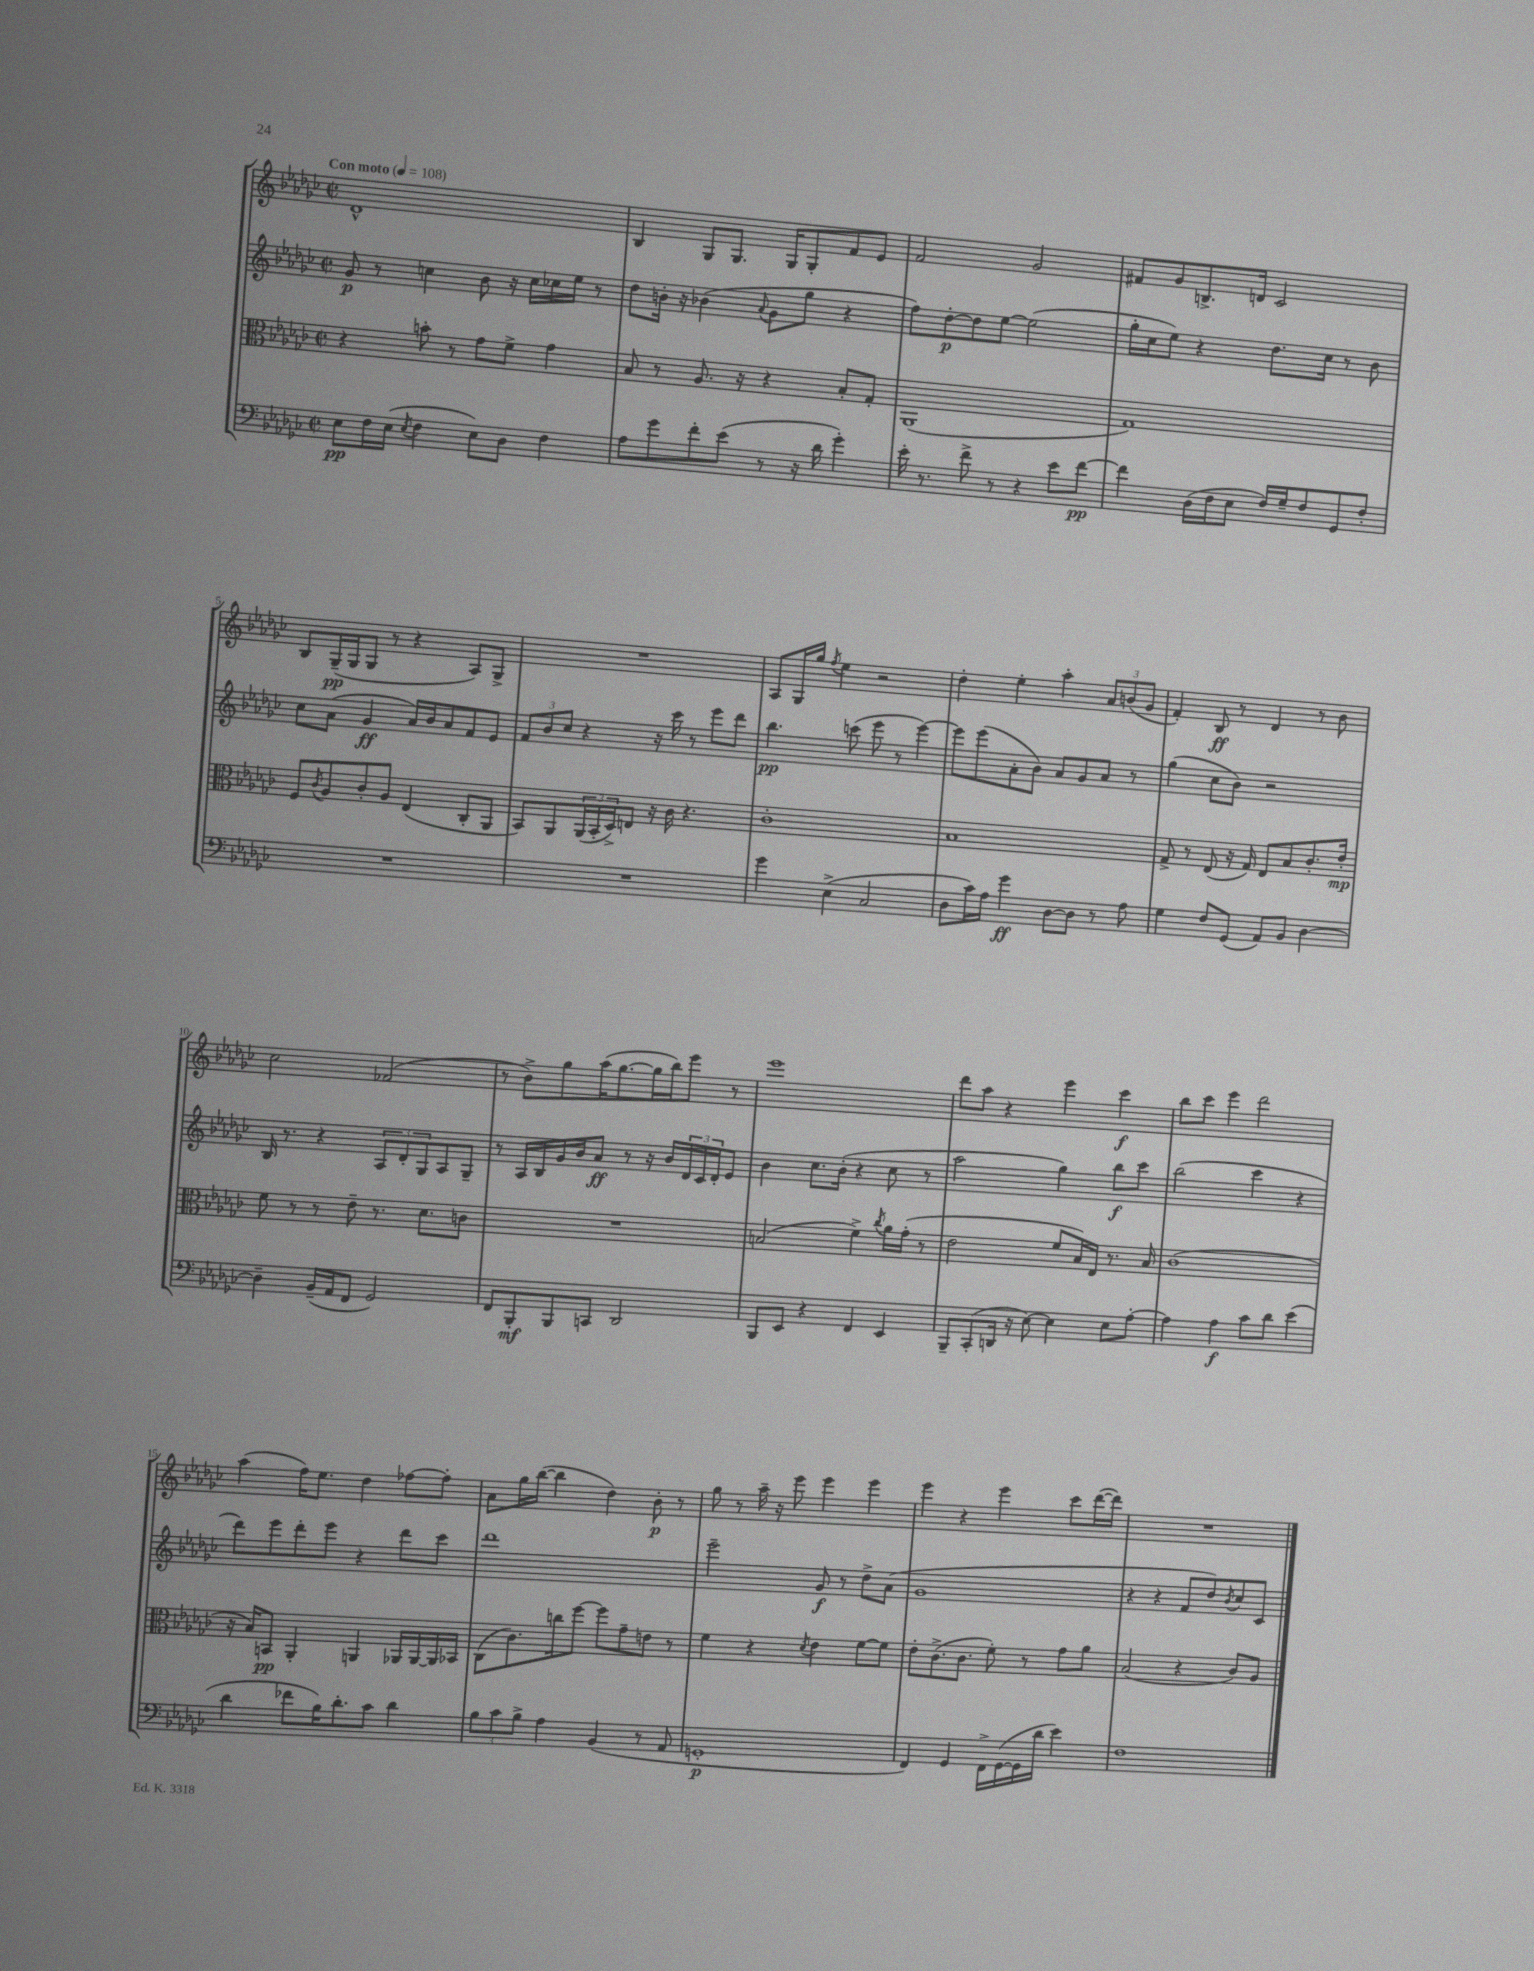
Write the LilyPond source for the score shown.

<<
\new StaffGroup <<
\new Staff = "s0" {
    \clef treble \key ges \major \defaultTimeSignature \time 2/2 \tempo "Con moto" 4 = 108
    des'1-^ |
    bes4 ges8 ges8. ges16 ges8-. f'8 ees'8 |
    f'2 ges'2 |
    fis'8 ges'8 b8.-> d'16 ces'2 |
    bes8 ges16--\pp( ges16 ges8 r8 r4 aes8) ges8-> |
    R1 |
    aes8 ges16 ges''16 \acciaccatura { f''8 } ees''4 r2 |
    des''4-. ees''4-. aes''4-. \tuplet 3/2 { aes'8 b'8( ges'8 } |
    f'4-.) bes8\ff r8 des'4 r8 bes'8 |
    ces''2 fes'2( |
    r8 bes'8->) ges''8 aes''16( ges''8.~ ges''16 bes''16) ees'''8 r8 |
    ees'''1 |
    des'''8 aes''8 r4 ees'''4 ces'''4\f |
    bes''8 ces'''8 ees'''4 des'''2 |
    aes''4( f''16) ees''8. des''4 fes''8~ fes''8-. |
    aes'8 ges''16 bes''16~( bes''4 des''4) bes'8-.\p r8 |
    ges''8 r8 aes''16-- r16 ees'''8 ees'''4 ees'''4 |
    ees'''4 r4 ees'''4 ces'''8 des'''16~( des'''16) |
    R1 \bar "|." |
}
\new Staff = "s1" {
    \clef treble \key ges \major \defaultTimeSignature \time 2/2
    ges'8\p r8 c''4 bes'8 r16 c''16 ces''16 ees''16 r8 |
    des''8 b'16-. r16 bes'4( \appoggiatura { aes'8 } ges'8 ges''8 r4 |
    f''8) des''8~-.\p des''8 ees''8~ ees''2( |
    ges''16-. ces''16 ees''8) r4 des''8. ces''16 r8 bes'8 |
    ces''8 aes'8( ges'4\ff aes'16) bes'16 aes'8 f'8 ees'8 |
    \tuplet 3/2 { f'8 bes'8 ces''8 } r4 r16 ces'''16 r8 ees'''8 des'''8 |
    bes''4.\pp c'''8( ees'''8 r8 ees'''4~) |
    ees'''8 ees'''8( aes'8-. bes'8) aes'8 ges'8 aes'8 r8 |
    ges''4( ces''8 bes'8) r2 |
    bes16 r8. r4 \tuplet 3/2 { aes8 des'8-. ges8 } aes8 ges8-- |
    r8 aes16 bes16 ges'16 bes'16 aes'8\ff r8 r16 bes'16 \tuplet 3/2 { des'16 ces'16 des'16-. } ees'8 |
    bes'4 ces''8. bes'16-.( r4 ces''8 r8 |
    aes''2 ges''4) bes''8\f ces'''8 |
    bes''2( ces'''4 r4 |
    des'''8) ees'''8 des'''8-. ees'''8 r4 des'''8 ces'''8 |
    des'''1 |
    ees'''2-- ges'8\f r8 des''8-> aes'8( |
    ges'1 |
    r4 r4 f'8 des''8) \acciaccatura { bes'8 } ces''8 ces'8 \bar "|." |
}
\new Staff = "s2" {
    \clef alto \key ges \major \defaultTimeSignature \time 2/2
    r4 b'8-. r8 ges'8 f'8-> ges'4 |
    bes8 r8 aes8. r16 r4 bes8-. ges8-. |
    aes,1( |
    ges1) |
    f8 \acciaccatura { ces'8 } aes8 ces'8-. aes8 ees4( ces8-. aes,8 |
    bes,8) aes,8 \tuplet 3/2 { aes,16( bes,16-. des16->) } e8 r16 ces'16 r4. |
    ces'1-. |
    bes1 |
    ges8-> r8 ees8( r16 ges16) ees8 bes8 ces'8.-. ees'16-.\mp |
    f'8 r8 r8 ees'8-- r8. des'8. c'8 |
    R1 |
    b2( f'4->) \acciaccatura { ces''8 } aes'16 ges'16-.( r8 |
    ees'2 f'8 bes16) ees16 r8. bes16 |
    ces'1( |
    r16 bes16) b,8\pp aes,4-. a,4 aes,16 aes,16~ aes,16 bes,16 |
    ces8( ces'8.) c''16 f''8~ f''8 ges'8-- e'8 r8 |
    f'4 r4 \acciaccatura { des'8 } ees'4 f'8~ f'8 |
    ees'8-. ces'8.->( ces'8. f'8-.) r8 ges'8 aes'8 |
    bes2( r4 ces'8) aes8 \bar "|." |
}
\new Staff = "s3" {
    \clef bass \key ges \major \defaultTimeSignature \time 2/2
    ees8\pp f16 ees16( \acciaccatura { ees8 } f4 ees8) des8 f4 |
    aes8 ges'8 f'8-. ees'8( r8 r16 des'16 ges'4-.) |
    ees'16-. r8. f'8-> r8 r4 ees'8 f'8~\pp |
    f'4 des16( f16 ees8 f16) ges16-- f8 ges,8 f8-. |
    R1 |
    R1 |
    ges'4 ees4->( ces2 |
    des8 ces'16) aes16 ges'4\ff des8~ des8 r8 aes8 |
    ges4 f8 ges,8( aes,8) bes,8 des4~ |
    des4-- bes,16--( aes,16 f,8 ges,2) |
    f,8 bes,,8-.\mf bes,,8 c,8 des,2 |
    bes,,8 ees,8 r4 f,4 ees,4 |
    bes,,8-- ces,8-.( d,16 r16 ees8~) ees4 ees8 aes8~-. |
    aes4 aes4\f ces'8 des'8 ees'4( |
    des'4 fes'8 bes16) des'8.-. ces'8 des'4 |
    \tuplet 3/2 { bes8 ces'8 bes8-> } aes4 bes,4( r8 aes,8 |
    g,1-.\p |
    f,4) ges,4 f,16-> ges,16~( ges,16 des'16 ees'4) |
    f1 \bar "|." |
}
>>
>>
